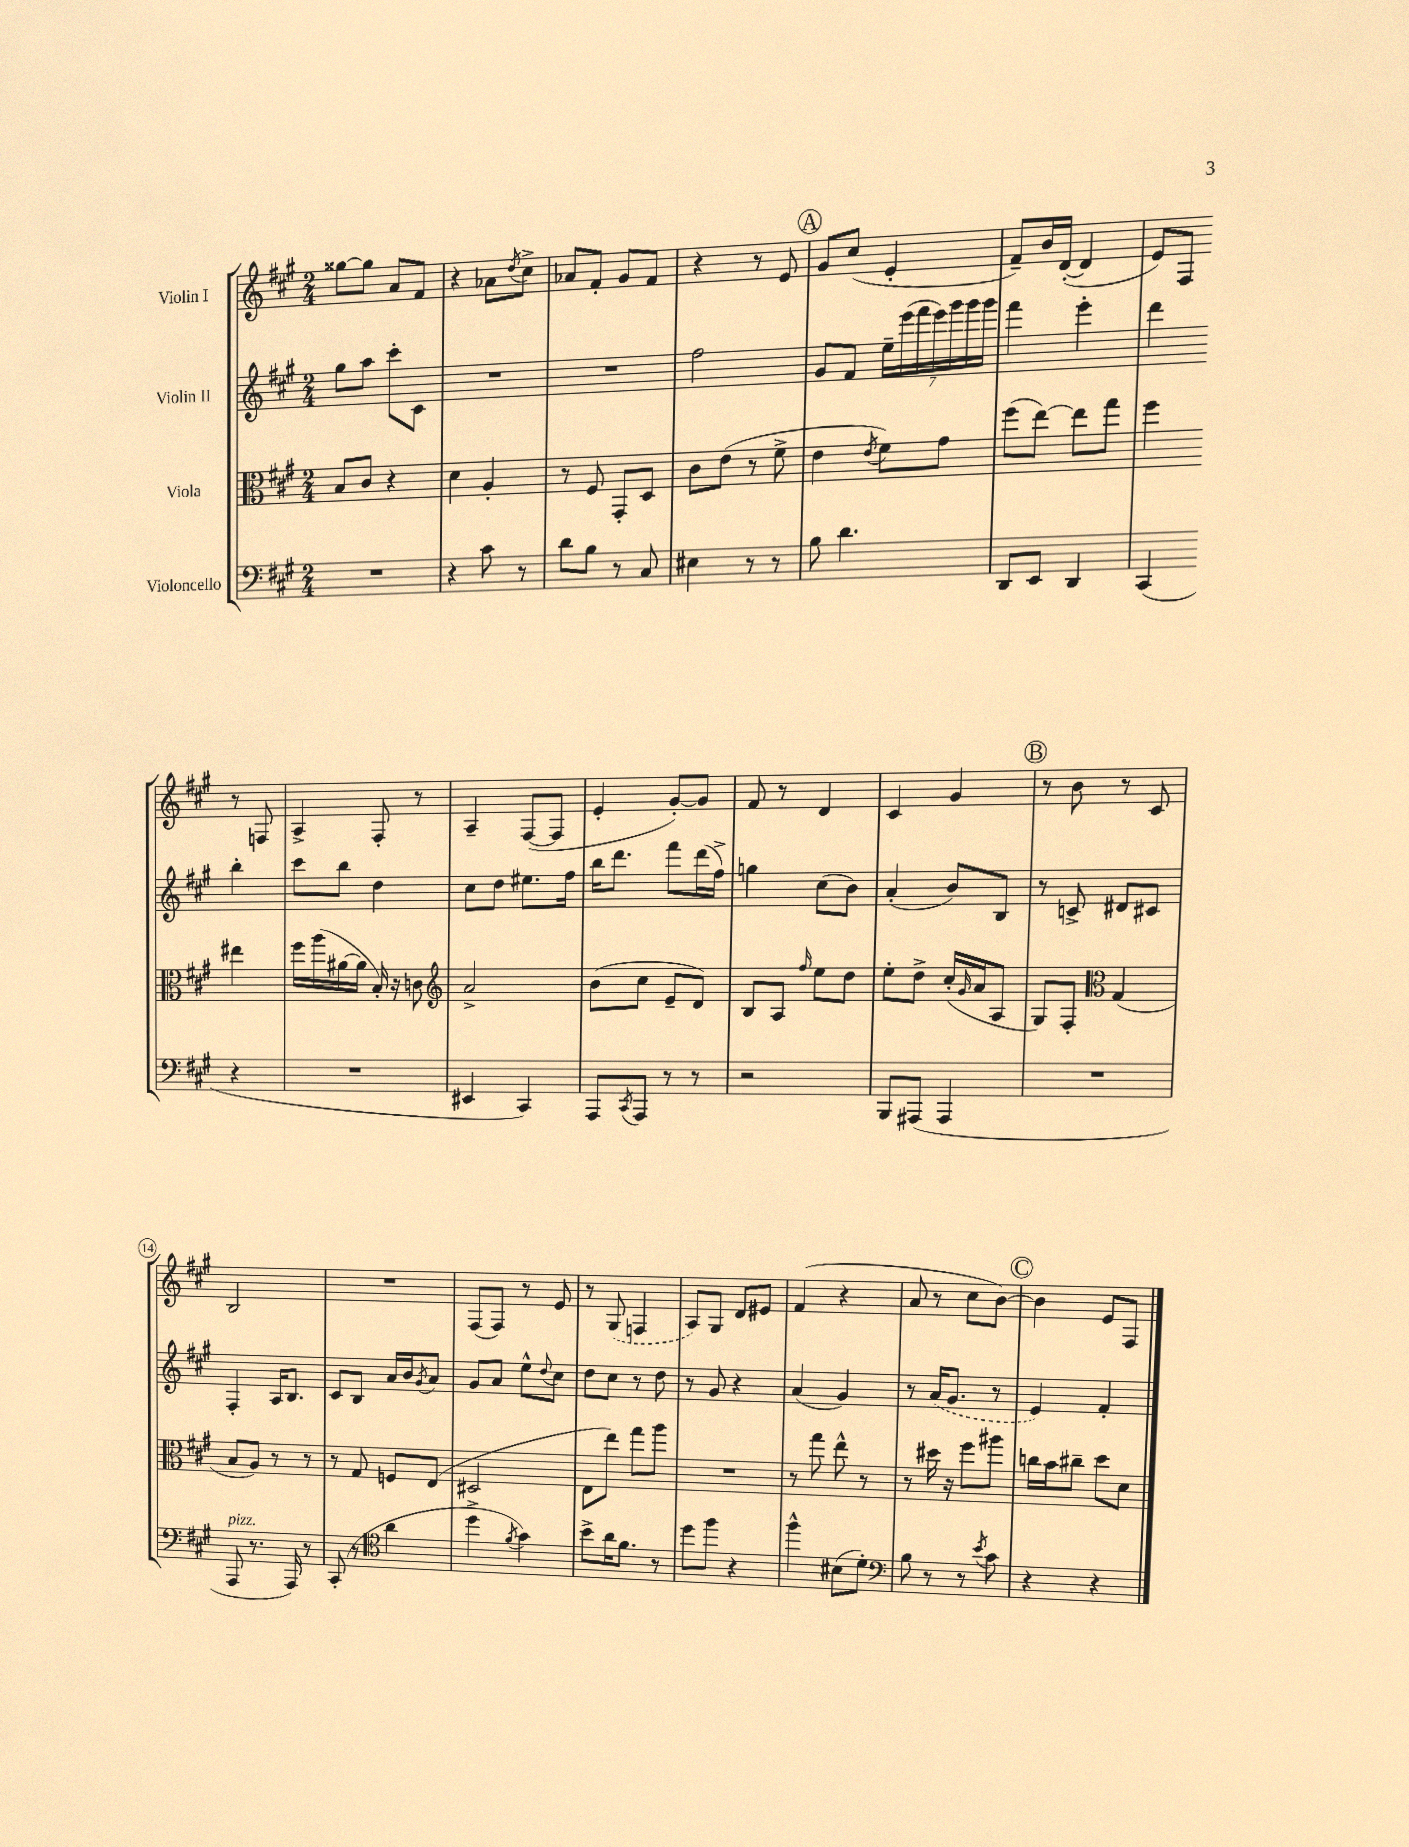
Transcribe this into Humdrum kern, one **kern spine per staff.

**kern	**kern	**kern	**kern
*part4	*part3	*part2	*part1
*staff4	*staff3	*staff2	*staff1
*I"Violoncello	*I"Viola	*I"Violin II	*I"Violin I
*clefF4	*clefC3	*clefG2	*clefG2
*k[f#c#g#]	*k[f#c#g#]	*k[f#c#g#]	*k[f#c#g#]
*M2/4	*M2/4	*M2/4	*M2/4
=1	=1	=1	=1
2r	8B/L	8gg#\L	[8gg##X\L
.	8c#/J	8aa\J	8gg##\J]
.	4r	8ccc#'\L	8a/L
.	.	8c#\J	8f#/J
=2	=2	=2	=2
4r	4d\	2r	4r
8c#\	4A'/	.	8a-X\L
.	.	.	8qdd/
8r	.	.	8cc#^\J
=3	=3	=3	=3
8d\L	8r	2r	8a-X/L
8B\J	8F#/	.	8f#'/J
8r	8GG#'/L	.	8g#/L
8C#/	8D/J	.	8f#/J
=4	=4	=4	=4
4E#X\	8c#\L	2ff#\	4r
.	(8e\J	.	.
8r	8r	.	8r
8r	8f#^\	.	8e/
!!LO:REH:place=s1:t=A
=5	=5	=5	=5
8B\	4e\	8g#/L	8g#/L
4.d\	.	8f#/J	(8cc#/J
.	8qe/	.	.
.	8f#\L)	28ee~\LL	4e'/
.	.	(28eee\	.
.	.	28fff#\	.
.	.	28eee\)	.
.	8g#\J	.	.
.	.	28ggg#\	.
.	.	28ggg#\	.
.	.	28ggg#\JJ	.
=6	=6	=6	=6
8DD/L	(8ff#\L	4fff#\	8f#~/L)
8EE/J	[8ee\J)	.	16b/L
.	.	.	([16d'/JJ
4DD/	8ee\L]	4eee'\	4d/]
.	8gg#\J	.	.
=7	=7	=7	=7
(4CC#/	4ff#\	4ddd\	8e/L)
.	.	.	8F#/J
4r	4ee#X\	4bb'\	8r
.	.	.	8Fn/
!!LO:LB:g=z
=8	=8	=8	=8
2r	16ff#\LL	8ccc#\L	4A^/
.	(16aa\	.	.
.	[16a#X\	8bb\J	.
.	16a#\JJ]	.	.
.	16B'/)	4dd\	8F#'/
.	16r	.	.
.	8cn\	.	8r
=9	=9	=9	=9
*	*clefG2	*	*
4EE#X/	2a^/	8cc#\L	4A~/
.	.	8dd\J	.
4CC#/)	.	8.ee#X\L	([8F#/L
.	.	.	8F#/J]
.	.	16ff#\Jk	.
=10	=10	=10	=10
8AAA/L	(8b\L	16bb\KL	4e'/
.	.	8.ddd\J	.
8qCC#/	.	.	.
8AAA/J	8cc#\J	.	.
8r	8e~/L	8fff#\L	[8g#'/L)
8r	8d/J)	(16ddd\L	8g#/J]
.	.	16ff#^\JJ)	.
=11	=11	=11	=11
2r	8B/L	4ggn\	8f#/
.	8A/J	.	8r
.	16qqff#/	.	.
.	8ee\L	(8cc#\L	4d/
.	8dd\J	8b\J)	.
=12	=12	=12	=12
8BBB/L	8ee'\L	(4a'/	4c#/
(8AAA#X/J	8dd^\J	.	.
4AAA#/	(16cc#'/LL	8b/L)	4g#/
.	16qqg#/	.	.
.	16a/J	.	.
.	8A/J	8B/J	.
!!LO:REH:place=s1:t=B
=13	=13	=13	=13
2r	8G#/L)	8r	8r
.	8F#'/J	8cn^/	8b\
*	*clefC3	*	*
.	(4G#/	8d#X/L	8r
.	.	8c#X/J	8c#/
!!LO:LB:g=z
=14	=14	=14	=14
!LO:TX:a:i:t=pizz.	!	!	!
8AAA/	8B/L	4F#'/	2B/
8.r	8A/J)	.	.
.	8r	16A/KL	.
16AAA/)	.	8.B/J	.
8r	8r	.	.
=15	=15	=15	=15
(8CC#'/	8r	8c#/L	2r
8r	8G#/	8B/J	.
*clefC4	*	*	*
4a\	8Fn/L	16a/LL	.
.	.	16b/J	.
.	.	8qg#/	.
.	(8E/J	8a/J	.
=16	=16	=16	=16
4dd^\	2D#X/	8g#/L	(8F#/L
.	.	8a/J	8F#/J)
8qf#/	.	.	.
4g#\)	.	8ee^^\L	8r
.	.	8qqdd/	.
.	.	8cc#\J	8e/
=17	=17	=17	=17
8b^\L	8E\L	8dd\L	8r
16a\K	8ee\J)	8cc#\J	(8G#/
8.f#\J	.	.	.
.	8gg#\L	8r	4Fn/
8r	8aa\J	8dd\	.
=18	=18	=18	=18
8dd\L	2r	8r	8A/L)
8ff#\J	.	8g#/	8G#/J
4r	.	4r	8d/L
.	.	.	8e#X/J
=19	=19	=19	=19
4ff#^^\	8r	(4a/	(4f#/
.	8gg#\	.	.
(8B#X\L	8ee^^\	4g#/)	4r
8d'\J)	8r	.	.
=20	=20	=20	=20
*clefF4	*	*	*
8B\	8r	8r	8a/
8r	16dd#X\	(16a/KL	8r
.	16r	8.g#/J	.
8r	8ff#\L	.	8cc#\L
8qe/	.	.	.
8c#\	8aa#X\J	8r	[8b\J)
!!LO:REH:place=s1:t=C
=21	=21	=21	=21
4r	16ccn\LL	4e/)	4b\]
.	16b\J	.	.
.	8cc#X~\J	.	.
4r	8dd\L	4f#'/	8e/L
.	8d\J	.	8F#/J
==	==	==	==
*-	*-	*-	*-
